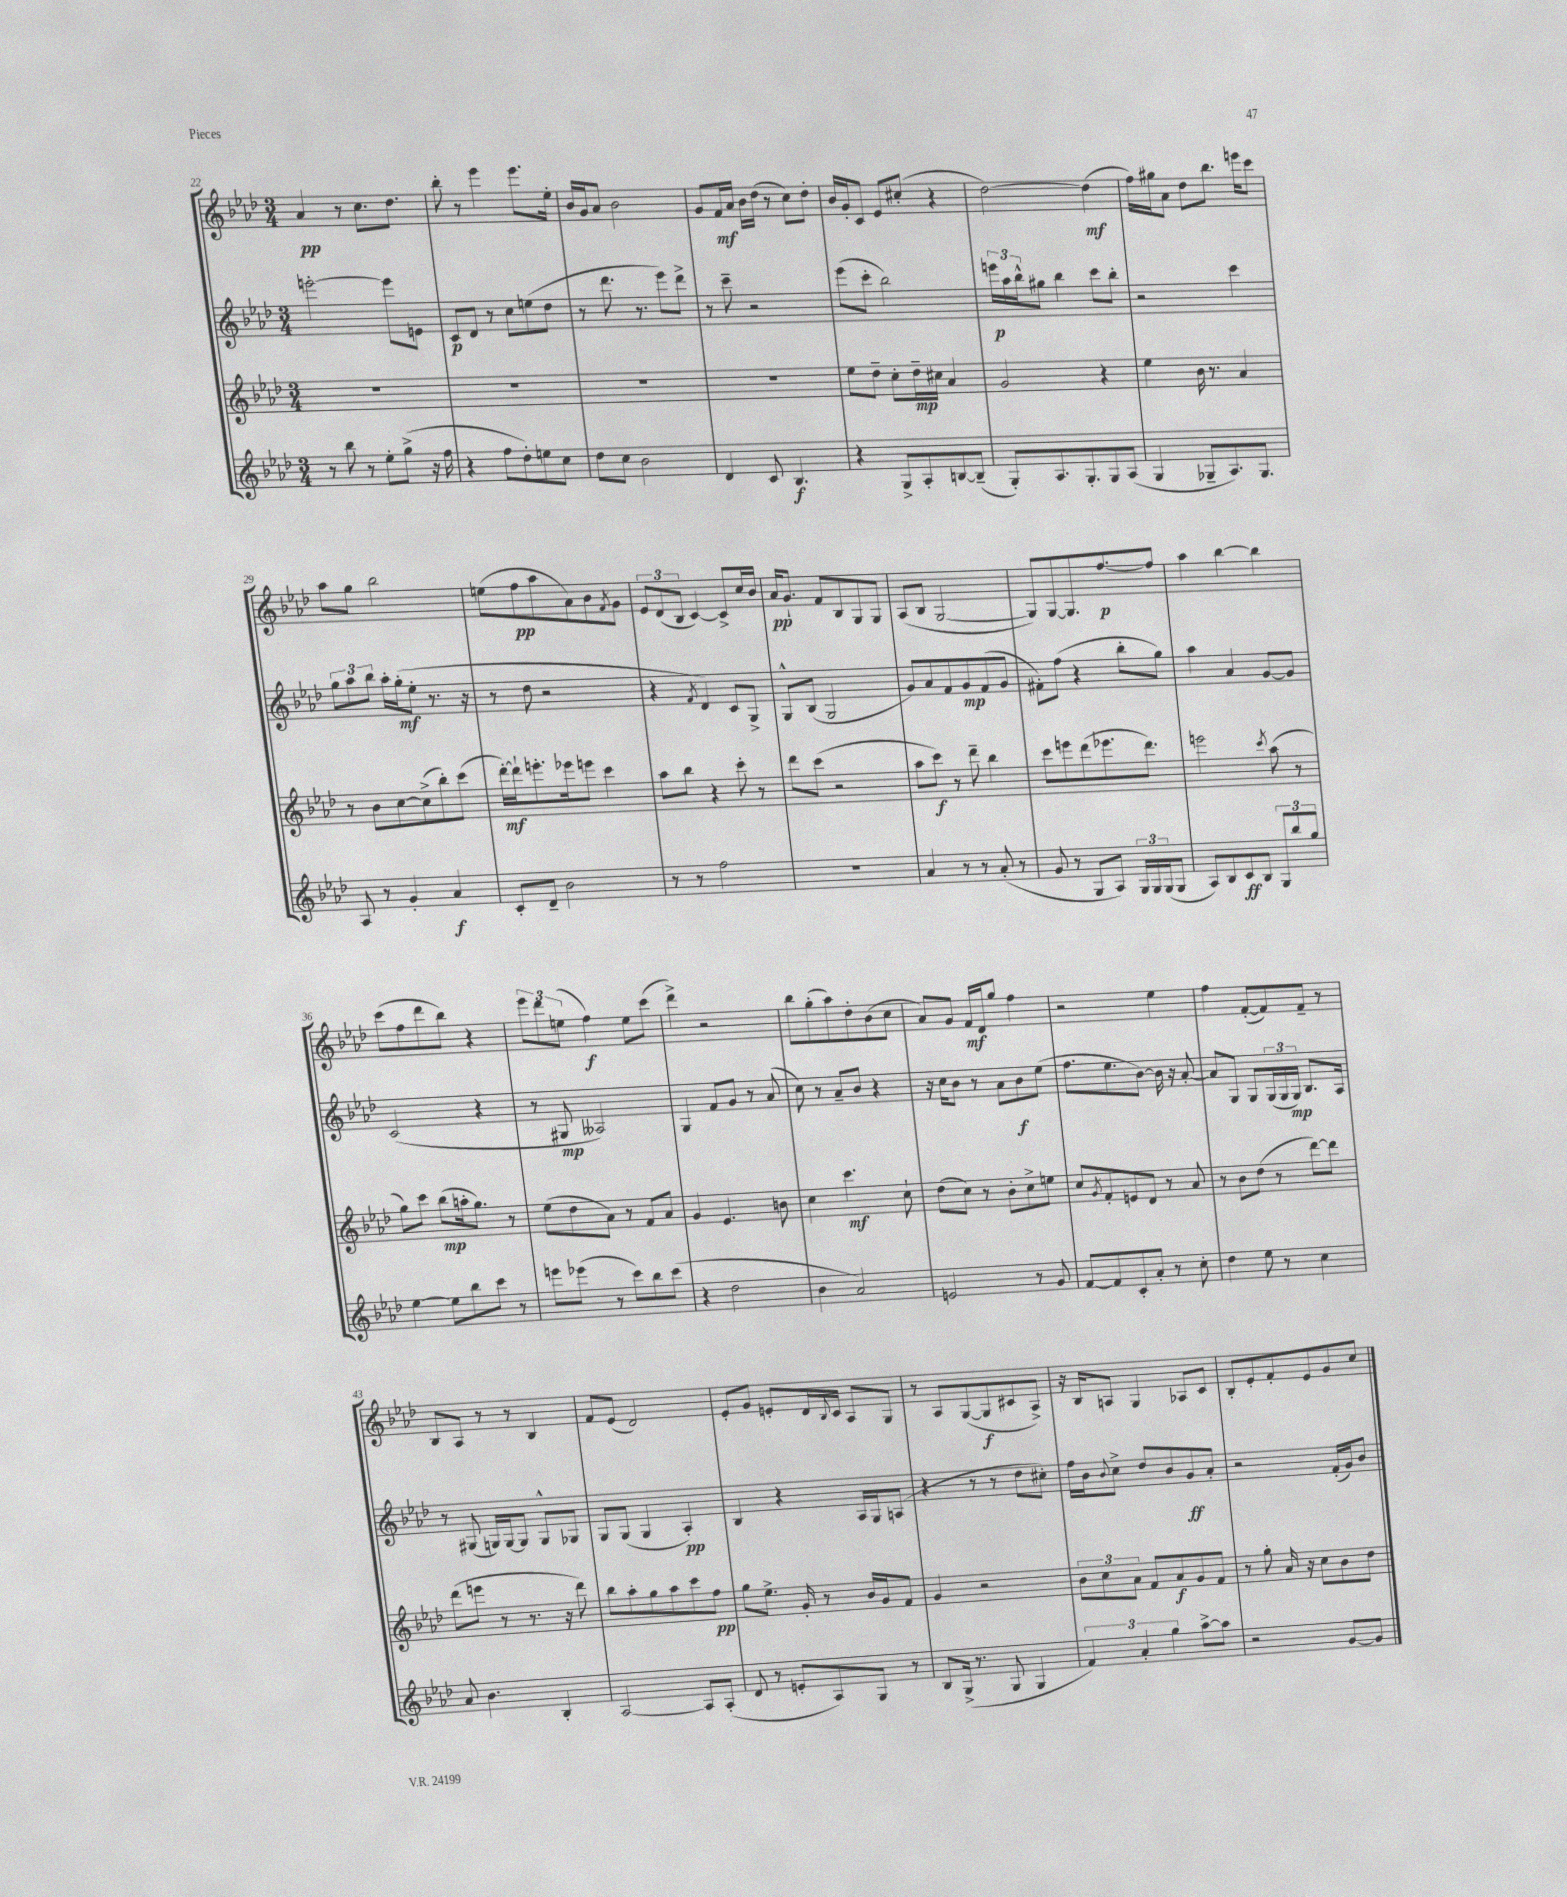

**kern	**kern	**kern	**kern
*staff4	*staff3	*staff2	*staff1
*clefG2	*clefG2	*clefG2	*clefG2
*k[b-e-a-d-]	*k[b-e-a-d-]	*k[b-e-a-d-]	*k[b-e-a-d-]
*M3/4	*M3/4	*M3/4	*M3/4
8r	2.r	[2eee'\	4a-/
8bb-\	.	.	.
8r	.	.	8r
8ee-'\L	.	.	8.cc\L
(8gg^\J	.	8eee\]L	.
.	.	.	8.dd-\J
16r	.	8e\J	.
16ff\	.	.	.
=	=	=	=
4r	2.r	8c/L	8bb-'\
.	.	8d-/J	8r
8ff\L	.	8r	4eee-\
8dd-'\)	.	8cc\L	.
8ee\	.	(8ee\	8.eee-\L
8cc\J	.	8dd-\J	.
.	.	.	16ee-'\Jk
=	=	=	=
8dd-\L	2.r	8r	16b-/LL
.	.	.	16g/J
8cc\J	.	8.ddd-\	8a-/J
2b-\	.	.	2b-\
.	.	8.r	.
.	.	8eee-\L)	.
.	.	8ddd-^\J	.
=	=	=	=
4d-/	2.r	8r	8g/L
.	.	8ccc~\	16f/L
.	.	.	16a-/JJ
8c/	.	2r	16b-\LL
.	.	.	(16dd-\JJ
4.B-/	.	.	8r
.	.	.	8cc\L)
.	.	.	8dd-'\J
=	=	=	=
4r	8ee-\L	(8eee-\L	16b-/LL
.	.	.	16g'/J
.	8dd-~\J	8ccc'\J	8c/J
8G^/L	8cc'\L	2bb-\)	8e-/L
8A-'/	16dd-~\L	.	(8cc#'/J
.	16cc#\JJ	.	.
[8B/	4a-/	.	4r
(8B~/]J	.	.	.
=	=	=	=
8G'/L)	2g/	24eee\LL	[2dd-\)
.	.	24aa-\	.
.	.	24bb-^^\J	.
8.A-/	.	8gg#\J	.
.	.	4bb-\	.
8.G'/	.	.	.
8G/	4r	8ccc\L	(4dd-\]
(8A-/J	.	8bb-'\J	.
=	=	=	=
4G/	4ee-\	2r	16ff\LL)
.	.	.	16gg#\J
.	.	.	8a-\J
8G-~/L	16b-\	.	8dd-\L
.	8.r	.	.
8.A-/)	.	.	8.bb-\J
.	4a-/	4ccc\	.
8.G-/J	.	.	16eee\LK
.	.	.	8ccc\J
=	=	=	=
8A-/	8r	12gg\L	8aa-\L
.	.	12aa-\	.
8r	8b-\L	.	8gg\J
.	.	12bb-\J	.
4g'/	[8cc\	16aa-'\LL	2bb-\
.	.	(16gg'\J	.
.	(8cc^\]	8ee-'\J	.
4a-/	8bb-'\)	8.r	.
.	(8ccc\J	.	.
.	.	16r	.
=	=	=	=
8c'/L	[16ddd-'\LL)	8r	(8ee\L
.	16ddd-`\]J	.	.
8d-~/J	8.eee'\	8dd-\	8ff\
2b-\	.	2r	8aa-\
.	16eee-\k	.	.
.	8eee\J	.	8a-\)
.	4ccc\	.	8b-\
.	.	.	8qf/
.	.	.	8g\J
=	=	=	=
8r	8aa-\L	4r	12e-/L
.	.	.	(12d-/
8r	8bb-\J	.	.
.	.	.	12B-/J
.	.	8qf/	.
2ff\	4r	4d-/)	[4c/)
.	8ccc'\	8c/L	8c^/]L
.	8r	8G^/J	16cc/L
.	.	.	16b-/JJ
=	=	=	=
2.r	8ddd-\L	8G^^/L	16a-/LK
.	.	.	8.g`/J
.	(8ccc\J	(8B-/J	.
.	2r	2G/	8f/L
.	.	.	8B-/
.	.	.	8G/
.	.	.	8G/J
=	=	=	=
4a-/	8aa-\L	8g/L)	(8A-/L
.	8ccc\J)	8a-/	8B-/J
8r	8r	8f/	[2G/
8r	8ddd-~\	8g/	.
(8a-'/	4bb-\	(8f/	.
8r	.	8g/J	.
=	=	=	=
8g/	8ccc\L	8f#'\L)	8G/]L)
8r	8eee\	(8ff\J	[8G/
8G/L	(8ddd-\	4r	8.G/]
8A-/J)	8.eee-\	.	.
.	.	.	[8.ff/
24G/LL	.	8bb-'\L	.
24G/	.	.	.
.	8.ddd-\J)	.	.
(24G/J	.	.	.
8G/J	.	8gg\J)	8ff/]J
=	=	=	=
8A-/L)	2eee\	4aa-\	4aa-\
8B-/	.	.	.
8c/	.	4a-/	[4bb-\
8B-/J	.	.	.
.	8qccc/	.	.
12G/L	(8aa-\	[8g/L	4bb-\]
12bb-/	.	.	.
.	8r	8g/]J	.
12gg/J	.	.	.
=	=	=	=
[4ee-\	8gg\L)	(2c/	(8ccc\L
.	8ccc\J	.	8ff\
8ee-\]L	(8bb-\L	.	8ddd-\
8bb-\	16aa'\k	.	8bb-\J)
.	8.gg\J)	.	.
8ccc\J	.	4r	4r
8r	8r	.	.
=	=	=	=
8eee\L	(8ee-\L	8r	12eee-\L
.	.	.	12ddd-\
(8eee-\J	8dd-\	8G#/	.
.	.	.	(12ee\J
8r	8a-\J)	2A--/)	4ff\)
8ccc\L)	8r	.	.
8bb-\	8f/L	.	8ee\L
(8ccc\J	8a-/J	.	(8ccc\J
=	=	=	=
4r	4g/	4G/	4ddd-^\)
2dd-\	4.e-/	8f/L	2r
.	.	8g/J	.
.	.	8r	.
.	8b\	(8a-/	.
=	=	=	=
4b-\	4cc\	8cc\)	8bb-\L
.	.	8r	(8gg'\
2a-/)	4.ccc\	8a-~/L	8aa-\)
.	.	8b-/J	8dd-'\
.	.	4r	(8b-\
.	8cc`\	.	8cc\J
=	=	=	=
2e/	(8dd-\L	16r	8a-/L)
.	.	16cc\LK	.
.	8cc\J)	8b-\J	8g/J
.	8r	8r	16f/LL
.	.	.	16d-/J
.	8b-'\L	8a-\L	8gg/J
8r	8cc^\	8b-\	4ff\
8g/	8ee\J	(8ee-\J	.
=	=	=	=
[8f/L	8cc/L	8.ff\L	2r
.	8qg/	.	.
8f/]	8f'/	.	.
.	.	8.ee-\	.
8c'/	8e/	.	.
8a-'/J	8d-/J	[8b-\J)	.
8r	8r	16b-\]	4ee-\
.	.	16r	.
8cc'\	8a-/	[8a-'/	.
=	=	=	=
4dd-\	8r	8a-/]L	4ff\
.	8b-\L	8G/J	.
8ee-\	(8dd-\J	8G/L	([8f'/L
8r	8r	(24G/L	8f/])
.	.	24G/	.
.	.	24G/JJ)	.
4cc\	[8ddd-\L)	8.B-/L	8f~/J
.	8ddd-\]J	.	8r
.	.	16A-/Jk	.
=	=	=	=
8a-/	(8ddd-\L	8r	8B-/L
4.b-\	8eee\J	(8G#/	8A-/J
.	8r	16G/LL)	8r
.	.	[16G/J	.
.	8.r	8G/]J	8r
4B-'/	.	8G^^/L	4B-/
.	16r	.	.
.	8ddd-\)	8G-/J	.
=	=	=	=
[2A-/	8bb-\L	8G/L	8f/L
.	8aa-'\	(8G/J	(8e-/J
.	8gg\	4G/	2d-/)
.	8aa-\	.	.
8A-/]L	8ccc\	4A-'/)	.
(8A-'/J	8ff\J	.	.
=	=	=	=
8d-/	8gg\L	4B-/	8e-'/L
8r	8.ee-^\J	.	8g/J
8e'/L	.	4r	8e'/L
.	16g'/	.	.
8A-/)	8r	.	16d-/L
.	.	.	8qqB-/
.	.	.	16c/JJ
8G/J	16b-/LL	16A-/LL	8A-/L
.	16g/J	16G/J	.
8r	8f/J	(8A/J	8G/J
=	=	=	=
8B-/L	4g/	4r	8r
(16G^/Jk	.	.	8A-/L
8.r	.	.	.
.	2r	8r	([8G/
8G/	.	8r	8G/]
4G/	.	8dd-\L	8c#/
.	.	8cc#'\J)	8A-^/J)
=	=	=	=
6f/)	12b-\L	16ff\LL	16r
.	.	16b-\J	16B-/LK
.	12cc\	.	.
.	.	8qqb-/	.
.	.	8cc^\J	8A/J
6a-'/	12a-\J	.	.
.	8f/L	8dd-/L	4G/
6gg\	.	.	.
.	8a-/	8b-/	.
[8aa-^\L	8g/	8g/	8A-/L
8aa-\]J	8f/J	8a-'/J	8c/J
=	=	=	=
2r	8r	2r	8B-'/L
.	8gg'\	.	8e-'/
.	16a-/	.	8f'/
.	16r	.	.
.	8cc\L	.	8e-/
[8g/L	8b-\	(16f'/LL	8g/
.	.	16g/J)	.
8g/]J	8dd-\J	8b-/J	8cc/J
==	==	==	==
*-	*-	*-	*-
